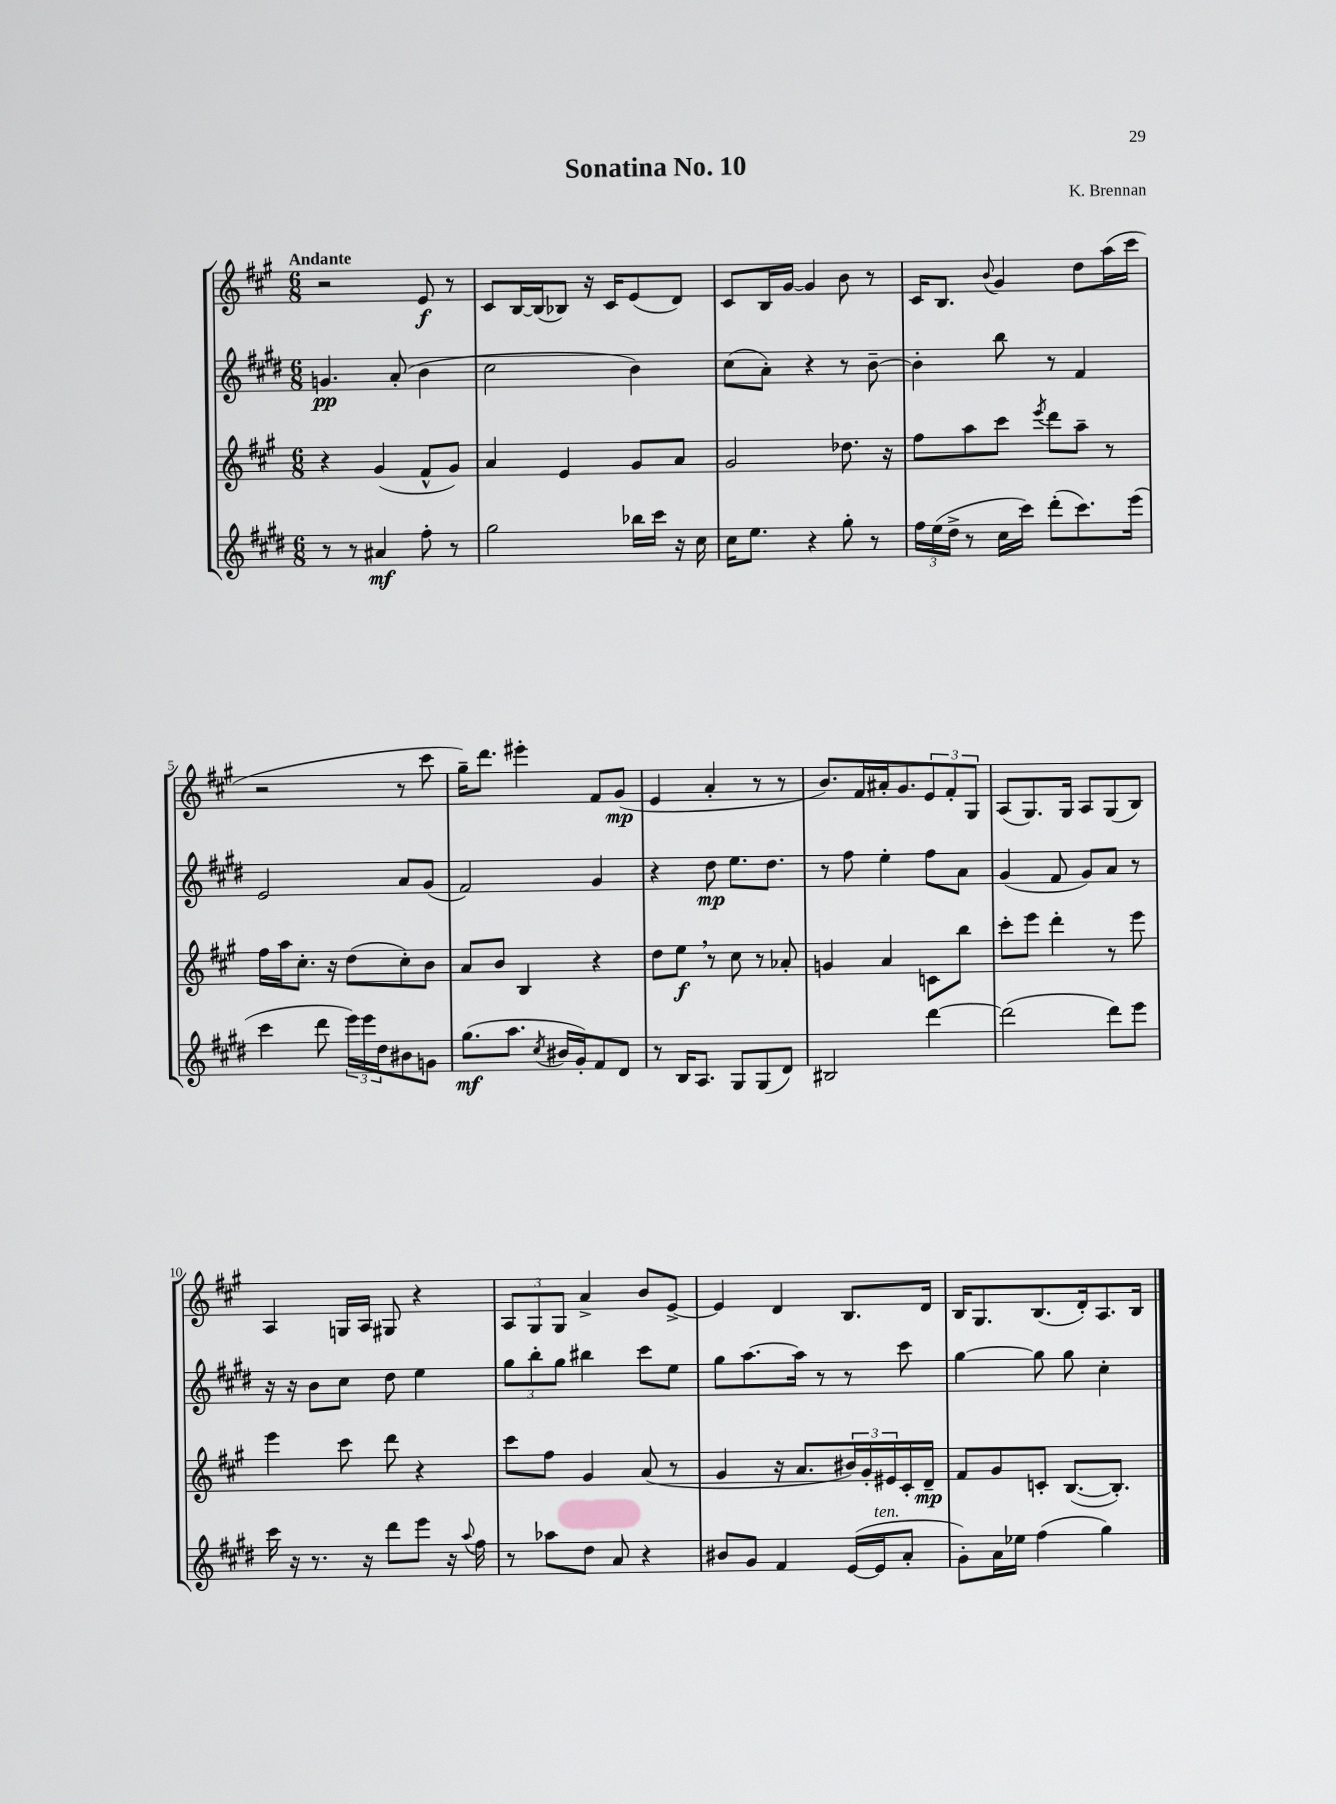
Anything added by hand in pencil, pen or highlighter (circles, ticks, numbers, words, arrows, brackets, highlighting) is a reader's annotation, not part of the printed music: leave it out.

**kern	**kern	**kern	**kern
*staff4	*staff3	*staff2	*staff1
*clefG2	*clefG2	*clefG2	*clefG2
*k[f#c#g#d#]	*k[f#c#g#]	*k[f#c#g#d#]	*k[f#c#g#]
*M6/8	*M6/8	*M6/8	*M6/8
8r	4r	4.g/	2r
8r	.	.	.
4a#/	(4g#/	.	.
.	.	(8a'/	.
8ff#'\	8f#^^/L	4b\	8e/
8r	8g#/J)	.	8r
=	=	=	=
2gg#\	4a/	2cc#\	8c#/L
.	.	.	[16B/L
.	.	.	(16B/]J
.	4e/	.	8B-/J)
.	.	.	16r
.	.	.	16c#/LK
16bb-\LL	8g#/L	4b\)	(8e/
16ccc#\JJ	.	.	.
16r	8a/J	.	8d/J)
16cc#\	.	.	.
=	=	=	=
16cc#\LK	2g#/	(8cc#\L	8c#/L
8.ee\J	.	.	.
.	.	8a'\J)	16B/L
.	.	.	[16g#/JJ
4r	.	4r	4g#/]
8gg#'\	8.dd-\	8r	8b\
8r	.	[8b~\	8r
.	16r	.	.
=	=	=	=
24ff#\LL	8ff#\L	4b'\]	16c#/LK
(24ee\	.	.	.
.	.	.	8.B/J
24dd#^\JJ	.	.	.
8r	8aa\	.	.
.	.	.	8qqb/
16cc#\LL	8ccc#\J	8bb\	4g#/
16ccc#\JJ)	.	.	.
.	8qeee/	.	.
(8ddd#'\L	8ddd\L	8r	.
8.ccc#\)	8aa~\J	4f#/	8dd\L
.	8r	.	(16aa\L
(16eee\Jk	.	.	16ccc#\JJ
=	=	=	=
4ccc#\	16ff#\LL	2e/	2r
.	16aa\J	.	.
.	8.cc#'\J	.	.
8ddd#\	.	.	.
.	16r	.	.
24eee\LL)	(8dd\L	.	.
24eee\	.	.	.
24dd#\J	.	.	.
8b#\	8cc#'\)	8a/L	8r
8g\J	8b\J	(8g#/J	8ccc#\
=	=	=	=
(8.gg#\L	8a/L	2f#/)	16gg#~\LK)
.	.	.	8.ddd\J
.	8b/J	.	.
8.aa\J	.	.	.
.	4B/	.	4eee#'\
8qcc#/	.	.	.
16b#/LL	.	.	.
16g#'/J)	.	.	.
8f#/	4r	4g#/	8f#/L
8d#/J	.	.	(8g#/J
=	=	=	=
8r	8dd\L	4r	4e/
16B/LK	8ee\J	.	.
8.A/J	.	.	.
.	8r	8dd#\	4a'/
8G#/L	8cc#\	8.ee\L	.
(8G#/	8r	.	8r
.	.	8.dd#\J	.
8d#/J)	8a-'/	.	8r
=	=	=	=
2B#/	4g/	8r	8.b/L)
.	.	8ff#\	.
.	.	.	16f#/L
.	4a/	4ee'\	16a#'/J
.	.	.	8.g#/
[4ddd#\	8c\L	8ff#\L	12e/
.	.	.	12f#'/
.	8bb\J	8a\J	.
.	.	.	12G#/J
=	=	=	=
(2ddd#\]	8ccc#'\L	(4g#/	(8A/L
.	8eee\J	.	8.G#/)
.	4ddd'\	8f#/	.
.	.	.	16G#/Jk
.	.	8g#/L)	8A/L
8ddd#\L)	8r	8a/J	(8G#/
8eee\J	8eee\	8r	8B/J)
=	=	=	=
16ccc#\	4eee\	16r	4A/
16r	.	16r	.
8.r	.	8b\L	.
.	8ccc#\	8cc#\J	16G/LL
16r	.	.	16A/JJ
8ddd#\L	8ddd\	8dd#\	8G#/
8eee\J	4r	4ee\	4r
16r	.	.	.
8qqaa/	.	.	.
16ff#\	.	.	.
=	=	=	=
8r	8ccc#\L	12gg#\L	12A/L
.	.	12bb'\	12G#/
8aa-\L	8ff#\J	.	.
.	.	12gg#\J	12G#/J
8dd#\J	4g#/	4bb#\	4a^/
8a/	.	.	.
4r	(8a/	8ccc#\L	8b/L
.	8r	8ee\J	[8e^/J
=	=	=	=
8b#/L	4g#/	8gg#\L	4e/]
8g#/J	.	[8.aa\	.
4f#/	16r	.	4d/
.	8.a/L	16aa\]Jk	.
.	.	8r	.
([16e/LL	24b#/L)	8r	8.B/L
.	24g#'/	.	.
16e/]J	.	.	.
.	24e#/	.	.
8a'/J	16c#'/	8ccc#\	.
.	16d~/JJ	.	16d/Jk
=	=	=	=
8g#'\L)	8f#/L	[4gg#\	16B/LK
.	.	.	8.G#/
16a\L	8g#/	.	.
16ee-\JJ	.	.	.
(4ff#\	8c'/J	8gg#\]	(8.B/
.	([8.B/L	8gg#\	.
.	.	.	16d'/k)
4gg#\)	.	4cc#'\	8.A/
.	8.B'/]J)	.	.
.	.	.	16B/Jk
==	==	==	==
*-	*-	*-	*-
